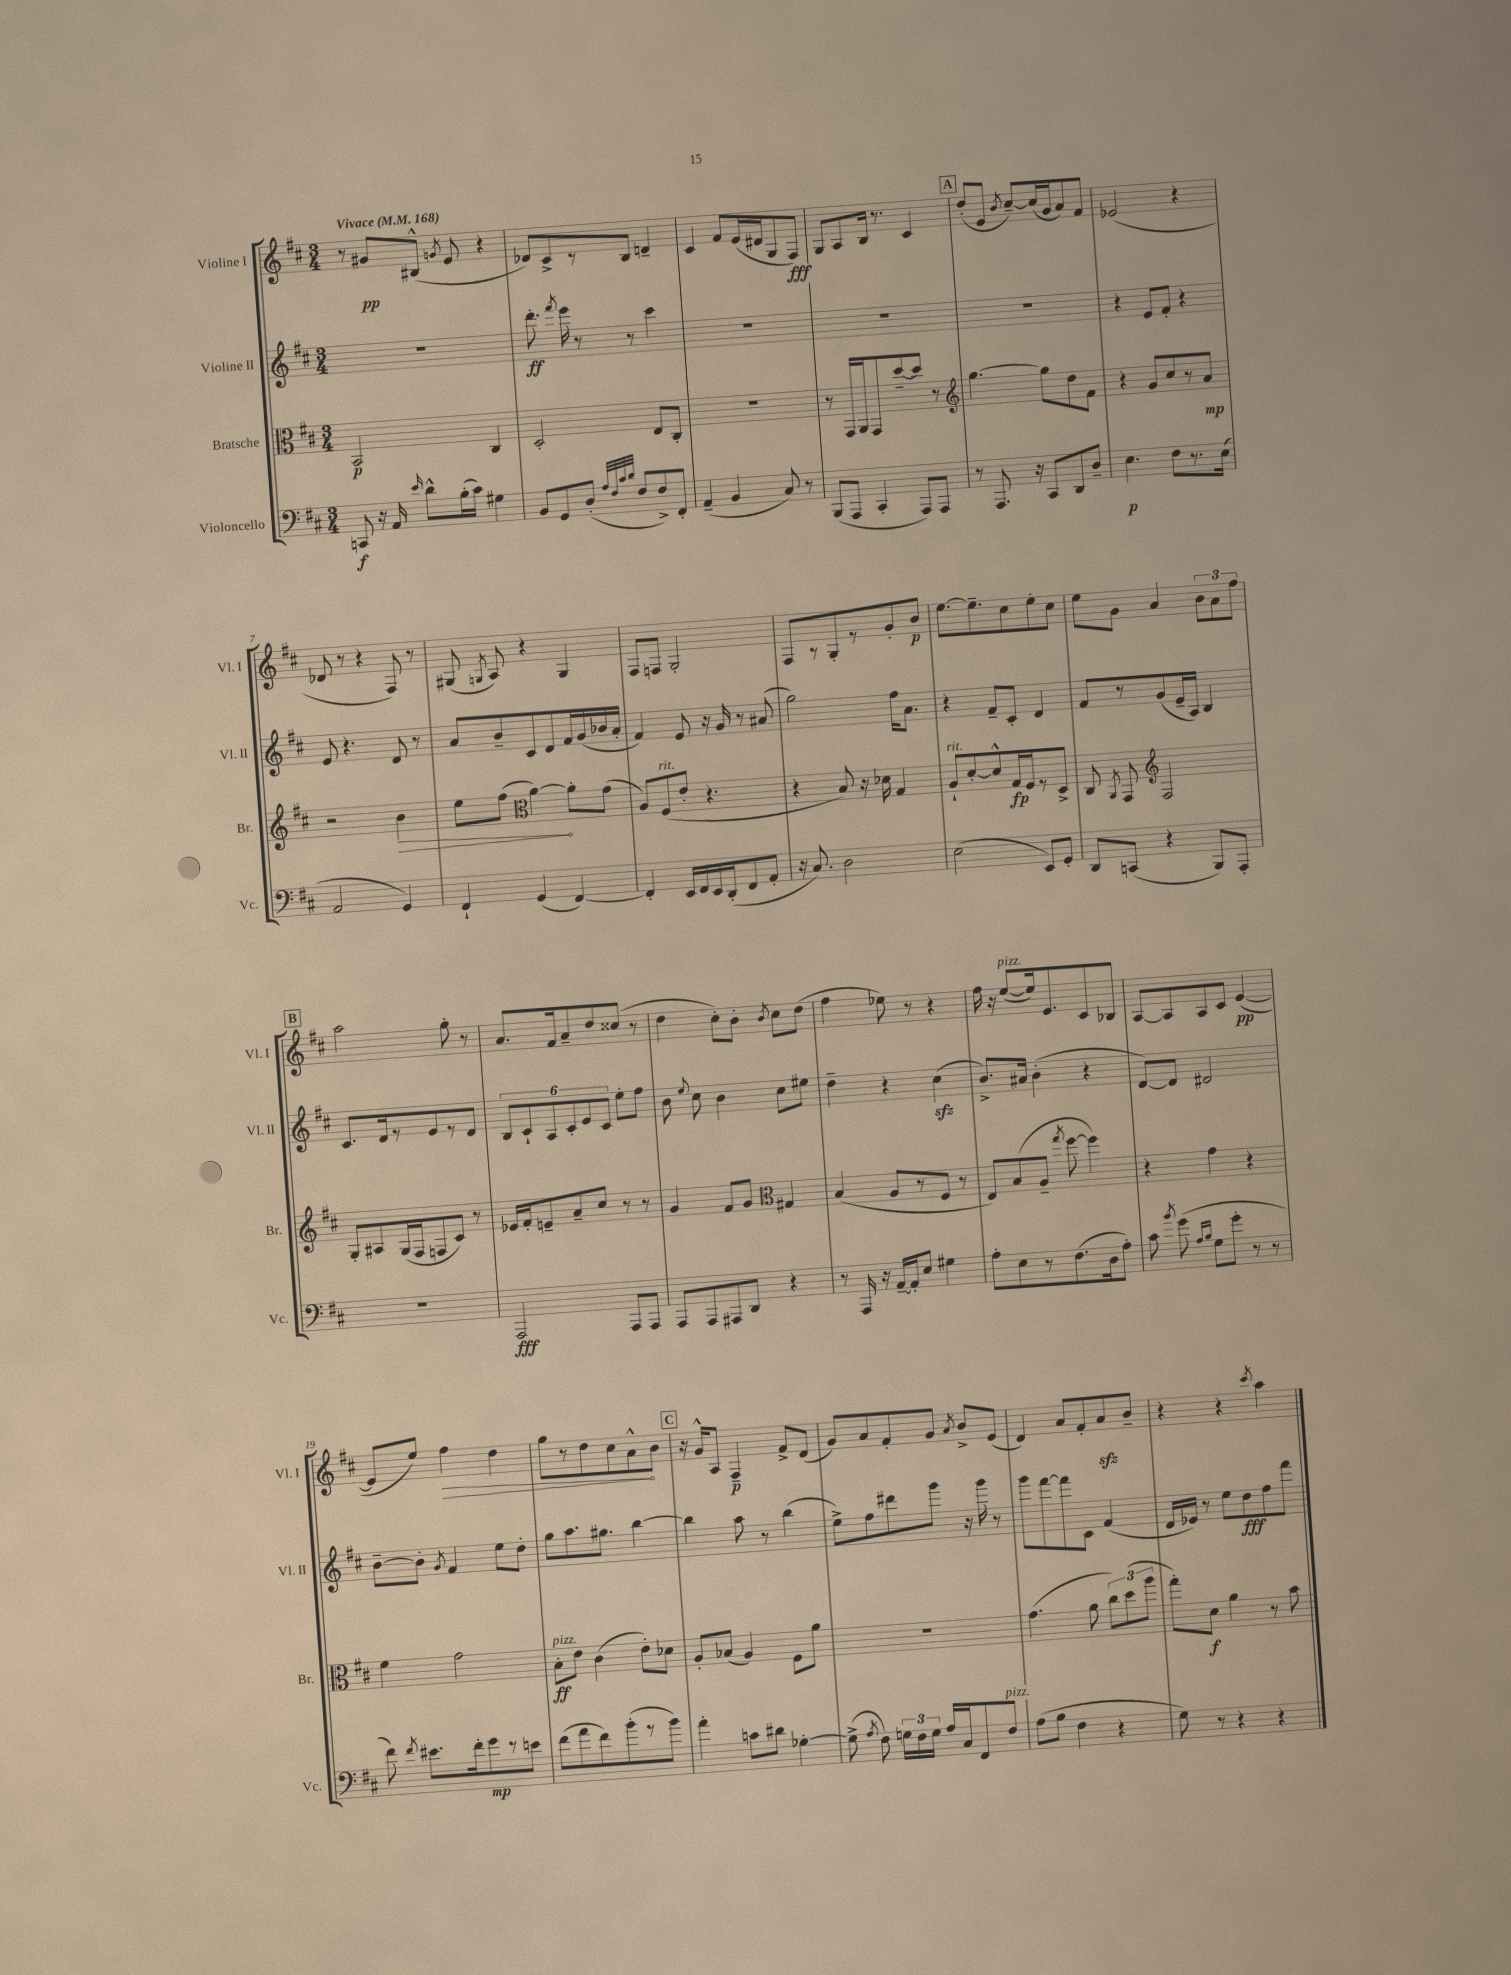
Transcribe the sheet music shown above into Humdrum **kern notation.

**kern	**kern	**kern	**kern
*staff4	*staff3	*staff2	*staff1
*clefF4	*clefC3	*clefG2	*clefG2
*k[f#c#]	*k[f#c#]	*k[f#c#]	*k[f#c#]
*M3/4	*M3/4	*M3/4	*M3/4
*MM168	*MM168	*MM168	*MM168
8CC	2BB	2.r	8r
16r	.	.	8g#
16AA	.	.	.
16qqe	.	.	.
8d^^	.	.	(8B#^^
.	.	.	8qg
(16B'	.	.	8e
16c#)	.	.	.
4G#	4C#	.	4r
=	=	=	=
8BB	2D'	8.ddd'	8d-)
8GG	.	.	8c#^
.	.	8qfff#	.
.	.	16eee	.
(8D'	.	8r	8r
32qqA	.	.	.
32qqF#	.	.	.
32qqc#	.	.	.
32qqd	.	.	.
8F#	.	8r	8B
8F#^)	8E	4ccc#	4d~
8FF#'	8C#'	.	.
=	=	=	=
(4AA~	2.r	2.r	4c#
4BB	.	.	8f#
.	.	.	(16e
.	.	.	16d#
8C#)	.	.	8G
8r	.	.	8F#)
=	=	=	=
(8BBB	8r	2.r	8G
8AAA	16GG	.	8A
.	16AA	.	.
4CC#'	8GG	.	16B
.	.	.	8.r
.	[8dd~	.	.
8AAA)	8dd]	.	4c#
8AAA	8r	.	.
=	=	=	=
*	*clefG2	*	*
8r	[4.gg	2.r	(8dd'
8.AAA	.	.	8e
.	.	.	8qb
.	.	.	[8cc#~)
16r	.	.	.
8CC#	8gg]	.	(16cc#]
.	.	.	16g
8DD	8dd	.	8a)
8D~	8f#	.	8f#
=	=	=	=
4.E	4r	4r	(2e-
.	8g	8e	.
8F#	8cc#	8f#'	.
8.r	8r	4r	4r
.	8a	.	.
(16E	.	.	.
=	=	=	=
2AA	2r	8e	8d-
.	.	4.r	8r
.	.	.	4r
4GG)	4b	8d	8F#)
.	.	8r	8r
=	=	=	=
4FF#`	8ee	8a	(8G#
.	.	.	8qG
.	(8ff#	8b~	8A)
*	*clefC3	*	*
(4GG	[4a)	8c#	4r
.	.	8d	.
[4FF#)	8a']	16f#	4G
.	.	(16g	.
.	(8g	16b-	.
.	.	16a'	.
=	=	=	=
4FF#']	8A)	4f#)	8F#
.	(8F#	.	8F
16EE	8e'	8e	2G'
16FF#	.	.	.
16EE	4.r	16r	.
(16DD'	.	16g	.
8FF#	.	8r	.
8AA'	.	(8a#	.
=	=	=	=
16r	4r	2gg)	8F#
8.C#)	.	.	.
.	.	.	8r
2D	8B)	.	8G'
.	16r	.	8r
.	16d-	.	.
.	4G	16ff#	8g'
.	.	8.a	.
.	.	.	8b
=	=	=	=
(2E	8A`	4r	[8.ee
.	[8d'	.	.
.	.	.	8.ee~]
.	8d^^]	8f#~	.
.	16G	8c#'	8cc#
.	16F#	.	.
8EE)	8r	4d	8ee'
8GG'	8D^	.	8cc#
=	=	=	=
8DD	8C#	8f#	8ee
.	8qAA	.	.
(8CC	8GG	8r	8g
*	*clefG2	*	*
4r	2F#	(8g	4a
.	.	16e~	.
.	.	16A)	.
8BBB)	.	4B	12b
.	.	.	12a
8AAA'	.	.	.
.	.	.	12ff#
=	=	=	=
2.r	8G'	8.c#	2aa
.	8A#	.	.
.	.	16d	.
.	(16G	8r	.
.	16F#	.	.
.	8F	8e	.
.	8c#)	8r	8gg'
.	8r	8d	8r
=	=	=	=
2AAA	16e-	12B	8.a
.	16f#'	.	.
.	.	12c#`	.
.	8e~	.	.
.	.	12A	.
.	.	.	16f#
.	8a~	12c#'	8a~
.	.	12e	.
.	8cc#	.	8dd
.	.	12c#	.
8AAA	8r	8ee'	(8cc##
8AAA	8r	8ff#	8r
=	=	=	=
8AAA	4g	8b	4dd
.	.	8qqee	.
8AAA	.	8cc#	.
8AAA#	8f#	4b	8cc#')
8DD	8g	.	8b'
*	*clefC3	*	*
.	.	.	8qb
4r	4G#	8cc#	8cc#
.	.	8ee#	(8dd
=	=	=	=
8r	(4B	4dd~	4ff#
16AAA	.	.	.
16r	.	.	.
[16AA~	8A	4r	8ee-)
16AA']	.	.	.
8E	8r	.	8r
4G#	8F#	(4cc#	4r
.	8r	.	.
=	=	=	=
8A'	8E)	8.b^)	16ff#
.	.	.	16r
8E	(8B	.	([8ee
.	.	16a#	.
8r	8A~	(4b'	16ee])
.	.	.	8.e
.	8qgg	.	.
(8.F#	[8ff#	.	.
.	4ff#])	4r	8c#
16D	.	.	.
8A')	.	.	8B-
=	=	=	=
8c#	4r	[8d)	[8A
8qb	.	.	.
(8g	.	8d]	8A]
16qqA	.	.	.
16qqB	.	.	.
8G	4g	2d#	8A
8g'	.	.	8c#
8r	4r	.	([4e
8r	.	.	.
=	=	=	=
8f#)	4f#	[8b~	8e]
8qf#	.	.	.
8.e#	.	8b']	8ee)
.	.	8qg	.
.	2g	4f#	4ff#
16f#'	.	.	.
8g	.	.	.
8r	.	8ee	4dd
8e	.	8dd'	.
=	=	=	=
(8f#	8B'	8gg	8gg
8a	8e	8.aa	8r
8f#)	(4c#	.	8dd
.	.	8.gg#	.
(8b'	.	.	8cc#
8r	8e')	[4bb	8a^^
8b)	8d-	.	8b
=	=	=	=
4a'	8A'	4bb]	16r
.	.	.	16g^^
.	(8B-	.	8A
8c	4A)	8aa	4F#~
8d#	.	8r	.
[4G-'	8F#	(4bb	8f#^
.	8a	.	(8d
=	=	=	=
(8G-^]	2.r	8ee^)	8g)
8qA	.	.	.
8F#)	.	8ff#	8a
24G	.	8ddd#	8f#'
24F#	.	.	.
24G	.	.	.
16A	.	8ggg	8g
16C#	.	.	.
.	.	.	8qa
8FF#	.	16r	8b^
.	.	16ggg	.
8F#	.	8r	(8e
=	=	=	=
(8A	(4.g	8ggg	4d)
8B	.	[8fff#	.
4F#	.	8fff#]	8a
.	8a	8c#	8f#'
4r	12cc#)	(4f#	8a
.	(12dd	.	.
.	.	.	8b~
.	12aa	.	.
=	=	=	=
8G)	8gg')	16d	4r
.	.	16e-)	.
8r	8d	8r	.
4r	4a	8ee	4r
.	.	8dd	.
.	.	.	8qccc#
4r	8r	8ff#	4aa
.	8b	8fff#	.
==	==	==	==
*-	*-	*-	*-
